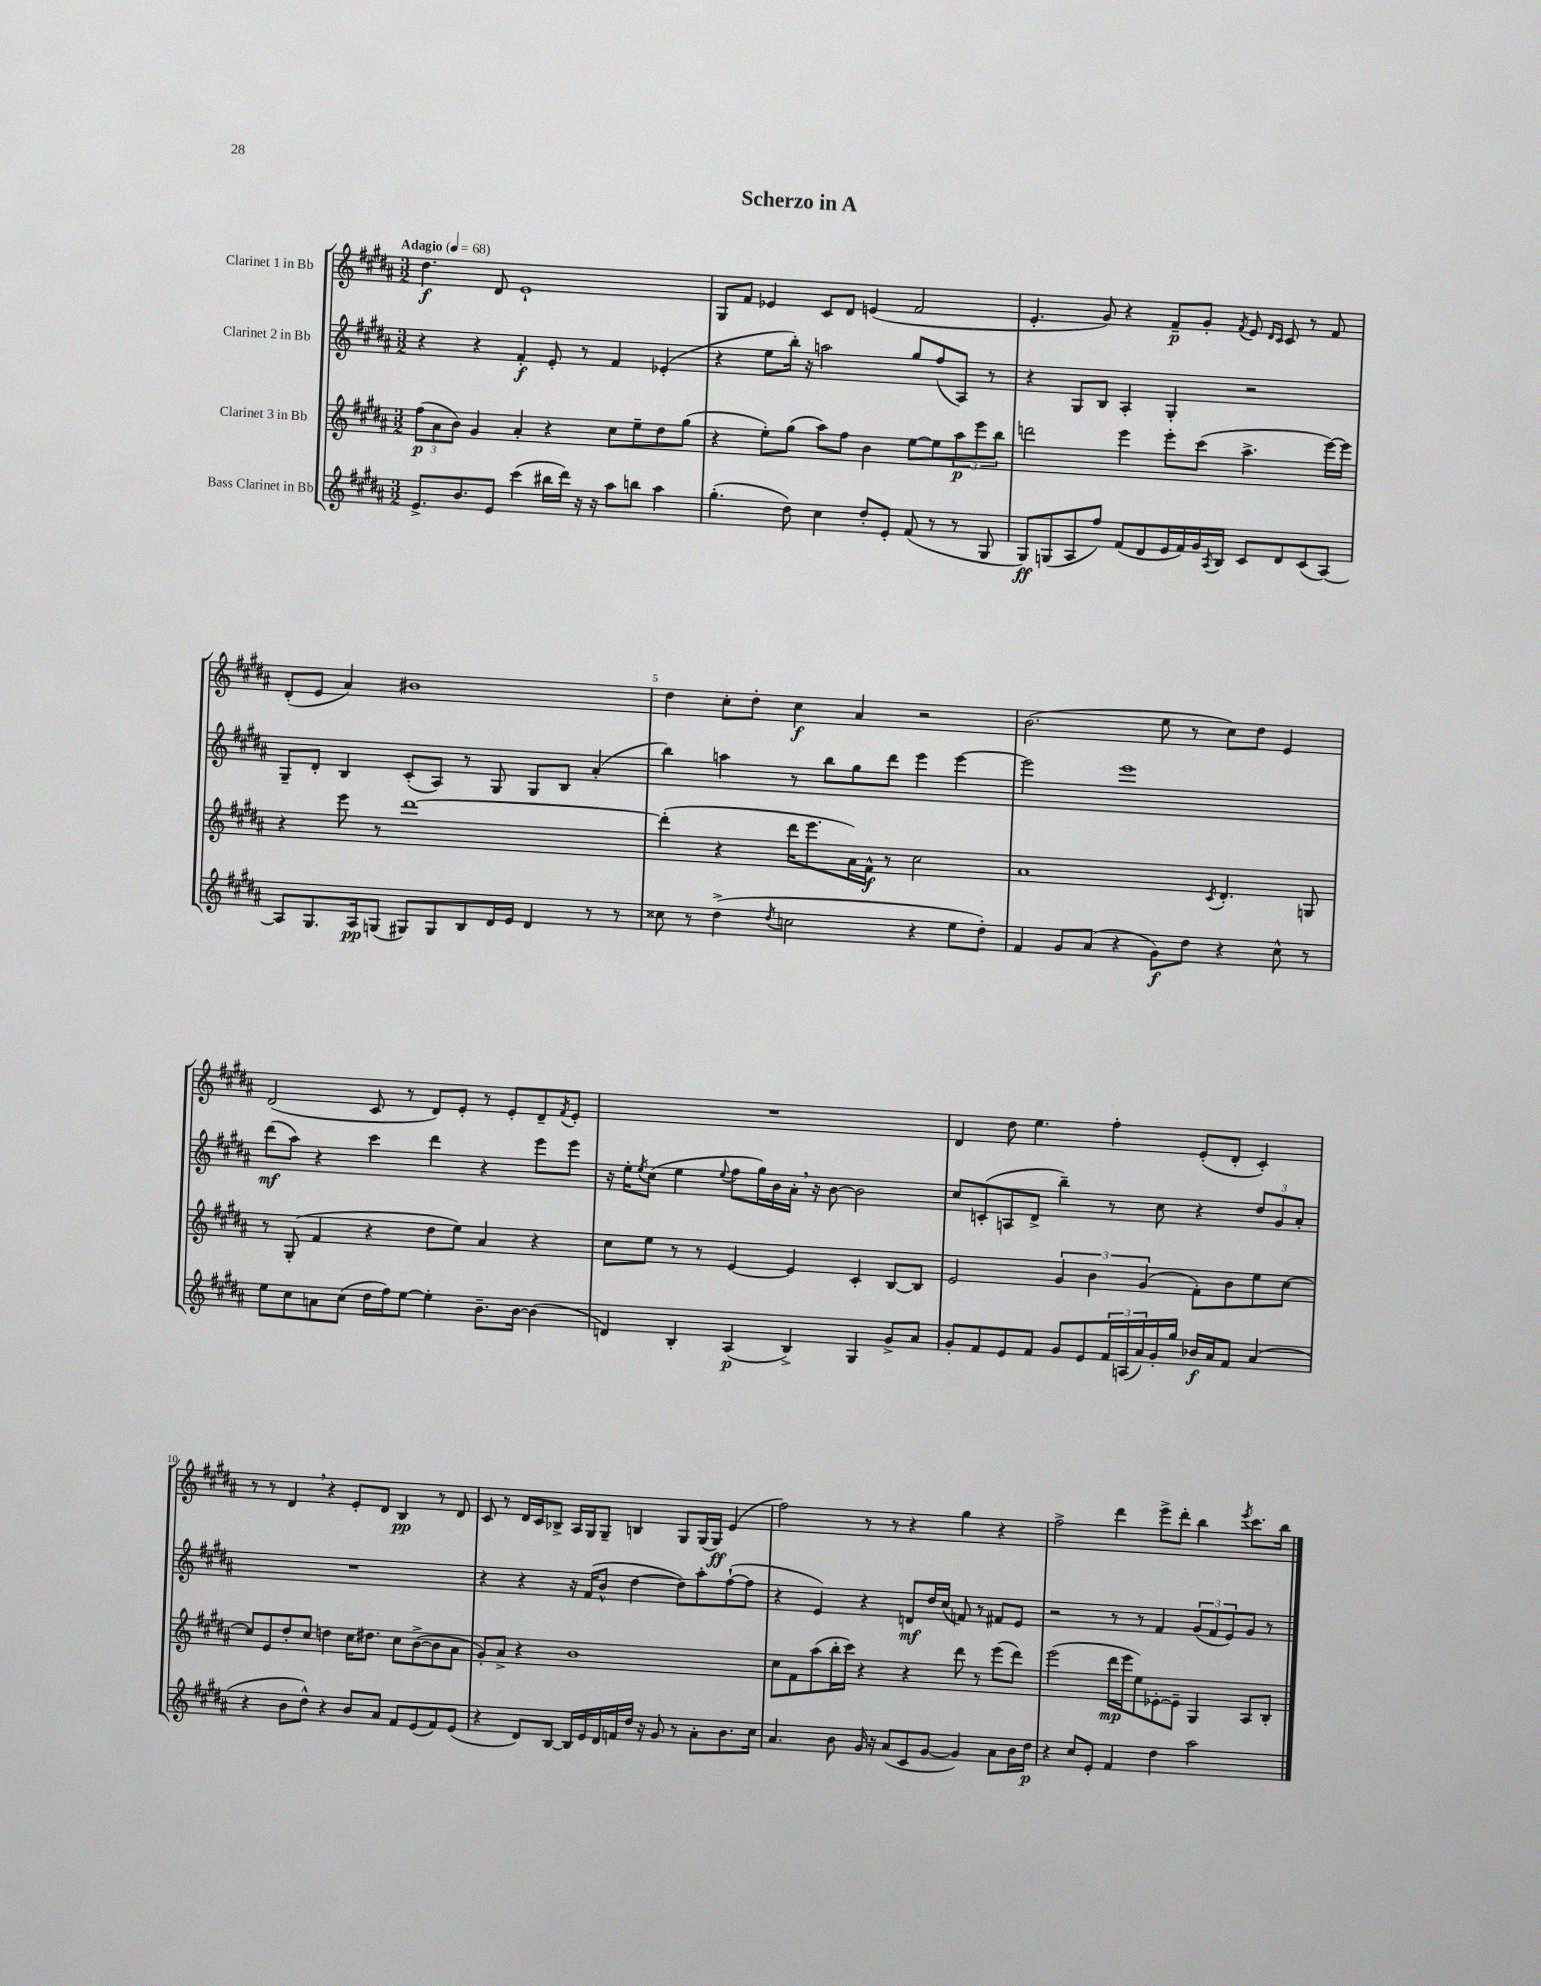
\header { title = "Scherzo in A" }
<<
\new StaffGroup <<
\new Staff = "s0" \with { instrumentName = "Clarinet 1 in Bb" } {
    \clef treble \key b \major \numericTimeSignature \time 3/2 \tempo "Adagio" 4 = 68
    dis''4.\f dis'8 e'1-! |
    gis8 fis'8 ees'4 cis'8 dis'8 e'4( fis'2 |
    e'4.-. gis'8) r4 fis'8--\p gis'8-. \acciaccatura { fis'8 } e'8 \grace { dis'16 cis'16 } cis'8 r8 fis'8 |
    dis'8-.( e'8 ais'4) bis'1 |
    dis''4 cis''8-. dis''8-. cis''4\f ais'4 r2 |
    b'2.( e''8 r8 cis''8) dis''8 e'4 |
    dis'2( cis'8 r8 dis'8) e'8-. r8 e'8-. dis'8-- \acciaccatura { fis'8 } e'8-. |
    R1. |
    dis'4 dis''8 e''4. fis''4-. e'8-.( dis'8-. cis'4-.) |
    r8 r8 dis'4 \breathe r4 e'8-. dis'8 b4\pp r8 dis'8 |
    cis'8 r8 dis'16 cis'16 bes8-> ais16 gis16 gis8-- b4 gis8 gis16( gis16\ff) e'4( |
    fis''2) r8 r8 r4 gis''4 r4 |
    fis''2-> dis'''4 e'''8-> dis'''8-. b''4 \acciaccatura { e'''8 } cis'''8. b''16 \bar "|." |
}
\new Staff = "s1" \with { instrumentName = "Clarinet 2 in Bb" } {
    \clef treble \key b \major \numericTimeSignature \time 3/2
    r4 r4 fis'4-.\f e'8-. r8 fis'4 ees'4-.( |
    r4 e''8 b''16-.) r16 a''2 gis''8 fis''8( ais8) r8 |
    r4 gis8 b8 ais4-. gis4-. r2 |
    gis8-- dis'8-. b4 cis'8-.( ais8) r8 gis8 gis8 b8 ais'4-.( |
    b''4) a''4 r8 b''8 gis''8 dis'''8 e'''4 e'''4~ |
    e'''2 e'''1 |
    dis'''8\mf( ais''8) r4 cis'''4 dis'''4 r4 e'''8 e'''8 |
    r16 e''16-. \acciaccatura { e''8 } cis''8( e''4 \appoggiatura { e''8 } fis''8 gis''16) b'16 ais'16-. \breathe r16 b'8~ b'2 |
    cis''8 c'8-.( a8 dis'8-> b''4--) r8 cis''8 r4 \tuplet 3/2 { dis''8 gis'8 ais'8-. } |
    R1. |
    r4 r4 r16 fis'16( b'8-^ dis''4~ dis''8) ais''8-. fis''8~-!( fis''8 |
    r4 e'4) r4 d'8\mf dis''16 cis''16( f'8) r8 fis'8 e'8 |
    r2 r8 r8 fis'4 \tuplet 3/2 { gis'8( fis'8 e'8) } gis'8 r8 \bar "|." |
}
\new Staff = "s2" \with { instrumentName = "Clarinet 3 in Bb" } {
    \clef treble \key b \major \numericTimeSignature \time 3/2
    \tuplet 3/2 { fis''8\p( ais'8 b'8) } gis'4 ais'4-. r4 cis''8 e''8-- dis''8 gis''8( |
    r4 e''8-.) gis''8( ais''8) fis''8 b'4 e''8~ e''8 \tuplet 3/2 { ais''8\p e'''8 b''8 } |
    d'''2 e'''4 e'''8-. cis'''8( ais''4.-> e'''16~) e'''16 |
    r4 e'''8 r8 dis'''1~ |
    dis'''4-.( r4 dis'''16 e'''8. ais'16) fis'16-^\f r8 cis''2 |
    ais'1 \acciaccatura { cis'8 } dis'4.-. g8 |
    r8 gis8-.( fis'4 r4 dis''8 e''8) ais'4 r4 |
    cis''8 e''8 r8 r8 e'4~ e'4 cis'4-. b8~ b8 |
    e'2 \tuplet 3/2 { gis'4 b'4 gis'4( } fis'8-.) b'8 e''8 cis''8~ |
    cis''8 e'8 dis''8-. cis''8 d''4 cis''16 dis''8. cis''8 b'8~->( b'8 ais'8 |
    gis'8-.) ais'8-> r4 b'1 |
    cis''8 fis'8 ais''8( b''16-. cis'''16) r4 r4 dis'''8 r8 e'''8( dis'''8) |
    e'''2( dis'''16\mp e'''16 e''8) ees'8~-. ees'8-- gis4 ais8 b8-. \bar "|." |
}
\new Staff = "s3" \with { instrumentName = "Bass Clarinet in Bb" } {
    \clef treble \key b \major \numericTimeSignature \time 3/2
    e'8.-> b'8. e'8 cis'''4( bis''16 dis'''16) r16 r16 ais''8 b''8 ais''4 |
    gis''4.-.( dis''8) cis''4 dis''8-. e'8-. fis'8( r8 r8 gis8 |
    gis8\ff) g8( ais8 fis''8) fis'8( dis'8 e'16 fis'16) gis'16 \acciaccatura { ais8 } b16 cis'8 dis'8 cis'8( ais8~) |
    ais8 gis8. ais16\pp g8( gis8) gis8 b8 dis'16 e'16 dis'4 r8 r8 |
    cisis''8 r8 dis''4->( \acciaccatura { dis''8 } c''2 r4 e''8 dis''8-.) |
    fis'4 gis'8 ais'8( r4 gis'8\f) dis''8 r4 cis''8-^ r8 |
    e''8 cis''8 a'8 cis''8( dis''16 fis''16) e''8~ e''4-. b'8.-- b'16~ b'4( |
    d'4) b4-. ais4\p( b4->) gis4 gis'8-> ais'8 |
    gis'8-. fis'8 e'8 fis'8 gis'8 e'8 \tuplet 3/2 { fis'16 a16( ais'16) } gis'16-. gis''16 bes'16\f ais'16 fis'8 ais'4( |
    r4 b'8 dis''8-^) r4 b'8 ais'8 fis'8 e'8( fis'8) e'8( |
    r4 dis'8) b8~ b16 e'16 dis'16 f'16 dis''16 r16 gis'8 r8 ais'8-. b'8. cis''16 |
    ais'4. b'8 gis'16 r16 ais'8( cis'8 gis'8~ gis'4) ais'8 b'16 dis''16\p |
    r4 cis''8 e'8-. fis'4 dis''4 ais''2 \bar "|." |
}
>>
>>
\layout { \context { \Score \override BarNumber.break-visibility = ##(#f #t #t) barNumberVisibility = #(every-nth-bar-number-visible 5) } }
